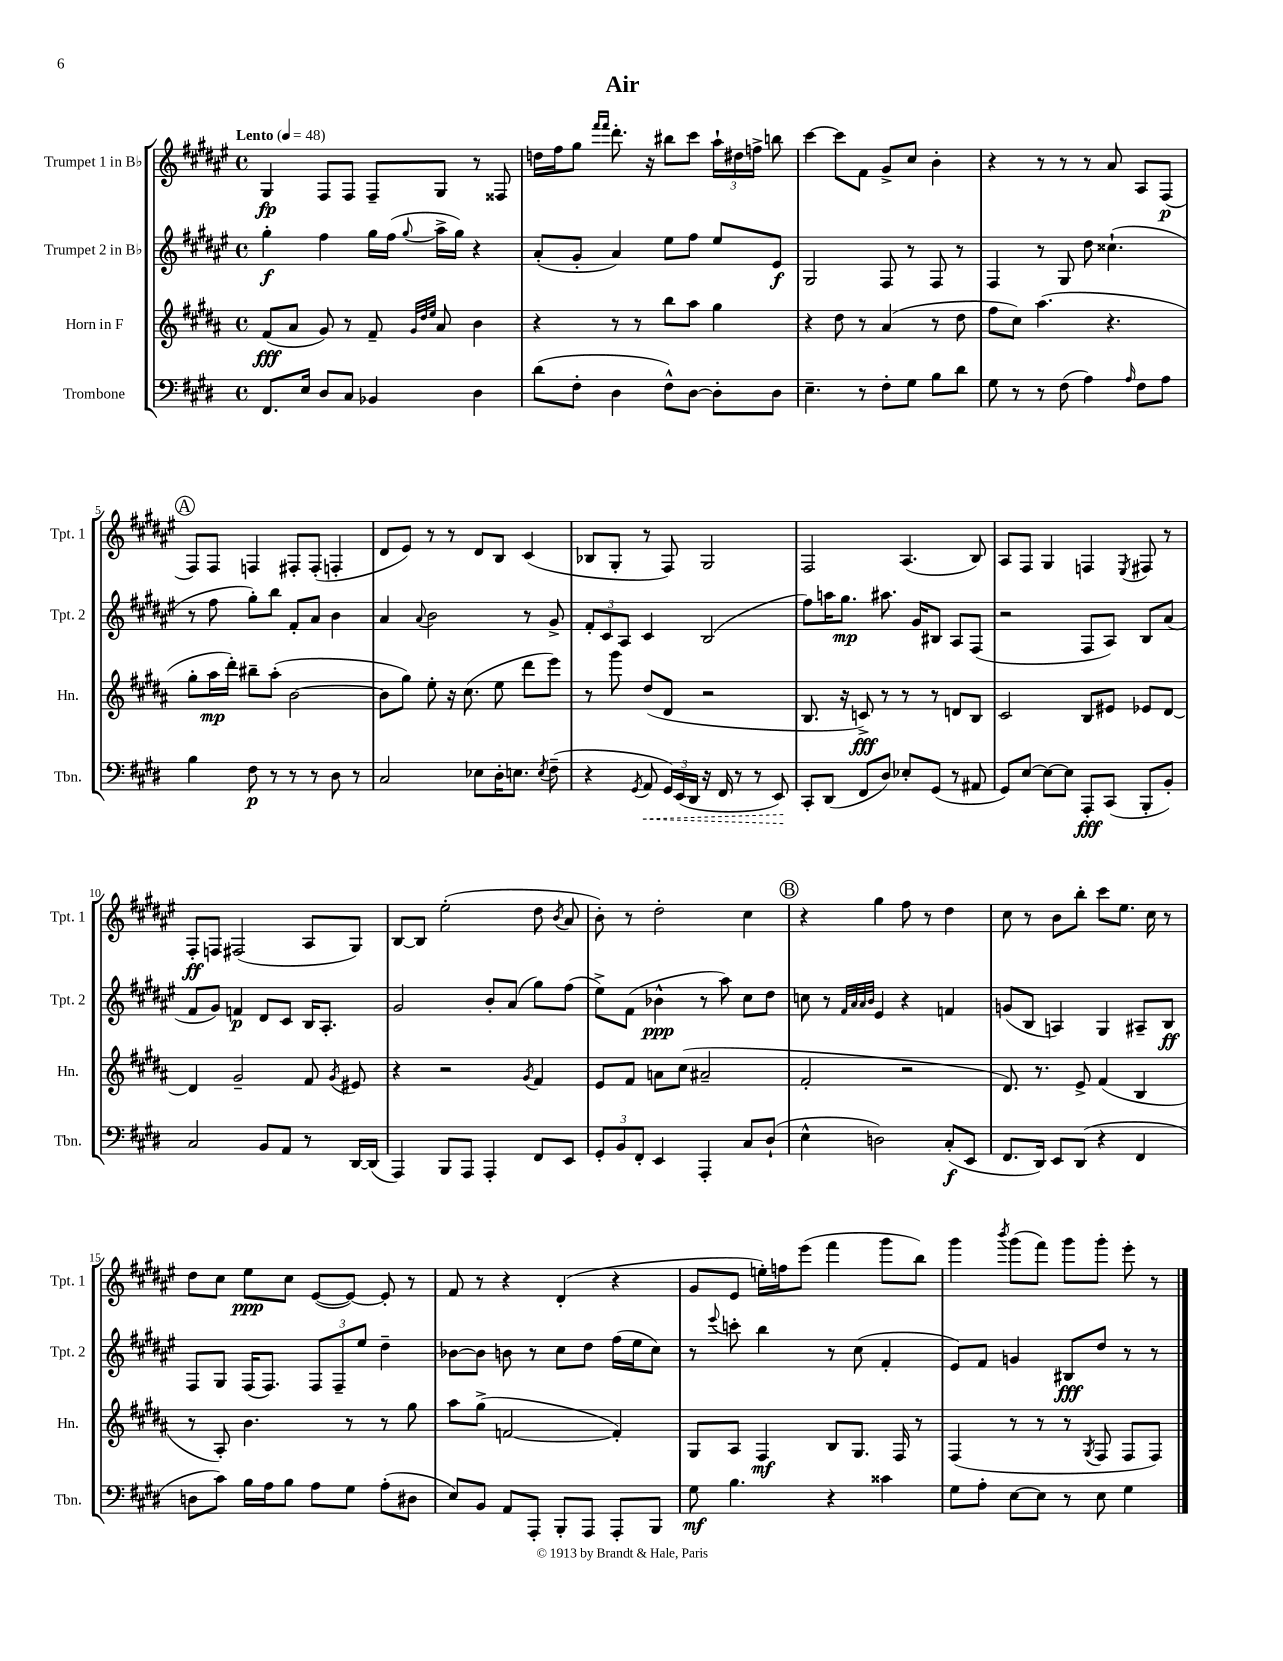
\header { title = "Air" }
<<
\new StaffGroup <<
\new Staff = "s0" \with { instrumentName = "Trumpet 1 in Bb" shortInstrumentName = "Tpt. 1" } {
    \clef treble \key fis \major \defaultTimeSignature \time 4/4 \tempo "Lento" 4 = 48
    \autoBeamOff gis4\fp fis8[ fis8] fis8[-- gis8] r8 fisis8 |
    d''16[ fis''16 gis''8] \grace { fis'''16[ fis'''16] } dis'''8.-. r16 bis''8[ cis'''8] \tuplet 3/2 { ais''16[-! dis''16 f''16]-> } b''8 |
    cis'''4~ cis'''8[ fis'8] gis'8[-> cis''8] b'4-. |
    r4 r8 r8 r8 ais'8 ais8[ fis8]\p( |
    \mark \markup { \circle "A" } fis8[) fis8] f4 fis8[-. fis8]-.( f4-. |
    dis'8[ eis'8]) r8 r8 dis'8[ b8] cis'4( |
    bes8[ gis8]-. r8 fis8) gis2 |
    fis2 ais4.( b8) |
    ais8[ fis8] gis4 f4 \acciaccatura { eis8 } fis8 r8 |
    fis8[-.\ff f8] fis2( ais8[ gis8]) |
    b8[~ b8] eis''2-.( dis''8 \acciaccatura { b'8 } ais'8 |
    b'8-.) r8 dis''2-. cis''4 |
    \mark \markup { \circle "B" } r4 gis''4 fis''8 r8 dis''4 |
    cis''8 r8 b'8[ b''8]-. cis'''8[ eis''8.] cis''16 r8 |
    dis''8[ cis''8] eis''8[\ppp cis''8] eis'8[~( eis'8]~) eis'8-. r8 |
    fis'8 r8 r4 dis'4-.( r4 |
    gis'8[ eis'8] e''16[-.) f''16 eis'''8]( fis'''4 gis'''8[ b''8]) |
    gis'''4 \acciaccatura { b'''8 } gis'''8[( fis'''8]) gis'''8[ gis'''8]-. eis'''8-. r8 \bar "|." |
}
\new Staff = "s1" \with { instrumentName = "Trumpet 2 in Bb" shortInstrumentName = "Tpt. 2" } {
    \clef treble \key fis \major \defaultTimeSignature \time 4/4
    \autoBeamOff gis''4-.\f fis''4 gis''16[ fis''16]( \appoggiatura { gis''8 } ais''16[-> gis''16]) r4 |
    ais'8[-.( gis'8]-. ais'4) eis''8[ fis''8] eis''8[ eis'8]\f |
    gis2 fis8 r8 fis8 r8 |
    fis4 r8 gis8 dis''8 cisis''4.-!( |
    \mark \markup { \circle "A" } r8 fis''8 gis''8[-.) b''8] fis'8[-. ais'8] b'4 |
    ais'4 \appoggiatura { ais'8 } b'2 r8 gis'8-> |
    \tuplet 3/2 { fis'8[-. cis'8 ais8] } cis'4 b2( |
    fis''8[) a''16 gis''8.]\mp ais''8. gis'16[ bis8] ais8[ fis8]( |
    r2 fis8[ ais8]) b8[ ais'8]( |
    fis'8[ gis'8]) f'4\p dis'8[ cis'8] b16[ ais8.]-. |
    gis'2 b'8[-. ais'8]( gis''8[) fis''8]( |
    eis''8[->) fis'8]( bes'4-^\ppp r8 ais''8) cis''8[ dis''8] |
    \mark \markup { \circle "B" } c''8 r8 \grace { fis'32[ ais'32 ais'32 b'32] } eis'4 r4 f'4 |
    g'8[( b8] a4) gis4 ais8[-- b8]\ff |
    fis8[ gis8] fis16[( fis8.]) \tuplet 3/2 { fis8[ fis8-- eis''8] } dis''4-- |
    bes'8[~ bes'8] b'8 r8 cis''8[ dis''8] fis''16[( eis''16 cis''8]) |
    r8 \appoggiatura { eis'''8 } c'''8-. b''4 r8 cis''8( fis'4-. |
    eis'8[) fis'8] g'4 bis8[\fff dis''8] r8 r8 \bar "|." |
}
\new Staff = "s2" \with { instrumentName = "Horn in F" shortInstrumentName = "Hn." } {
    \clef treble \key b \major \defaultTimeSignature \time 4/4
    \autoBeamOff fis'8[\fff( ais'8] gis'8) r8 fis'8-- \grace { gis'32[ dis''32 e''32] } ais'8 b'4 |
    r4 r8 r8 b''8[ ais''8] gis''4 |
    r4 dis''8 r8 ais'4( r8 dis''8 |
    fis''8[ cis''8]) ais''4.( r4. |
    \mark \markup { \circle "A" } gis''8[-. ais''16\mp dis'''16]-.) bis''8[-- ais''8]-.( b'2~ |
    b'8[ gis''8]) e''8-. r16 cis''8.( e''8 dis'''8[ e'''8]) |
    r8 gis'''8 dis''8[( dis'8] r2 |
    b8. r16 c'8->\fff) r8 r8 r8 d'8[ b8] |
    cis'2 b8[ eis'8] ees'8[ dis'8]~ |
    dis'4 gis'2-- fis'8 \acciaccatura { gis'8 } eis'8 |
    r4 r2 \acciaccatura { gis'8 } fis'4 |
    e'8[ fis'8] a'8[ cis''8]( ais'2-- |
    \mark \markup { \circle "B" } fis'2-. r2 |
    dis'8.) r8. e'8-> fis'4( b4 |
    r8 ais8-.) b'4. r8 r8 gis''8 |
    ais''8[ gis''8]->( f'2~ f'4-.) |
    gis8[ ais8] fis4\mf b8[ gis8.] fis16 r8 |
    fis4( r8 r8 r8 \acciaccatura { gis8 } fis8 fis8[ fis8]) \bar "|." |
}
\new Staff = "s3" \with { instrumentName = "Trombone" shortInstrumentName = "Tbn." } {
    \clef bass \key e \major \defaultTimeSignature \time 4/4
    \autoBeamOff fis,8.[ e16] dis8[ cis8] bes,4 dis4 |
    dis'8[( fis8]-. dis4 fis8[-^) dis8]~ dis8[-. dis8] |
    e4.-- r8 fis8[-. gis8] b8[ dis'8] |
    gis8 r8 r8 fis8( a4) \grace { a16 } fis8[ a8] |
    \mark \markup { \circle "A" } b4 fis8\p r8 r8 r8 dis8 r8 |
    cis2 ees8[ dis16-. e8.] \acciaccatura { e8 } fis8--( |
    r4 \acciaccatura { gis,8 } \once \override Hairpin.style = #'dashed-line a,8\< \tuplet 3/2 { gis,16[) e,16( dis,16] } r16 fis,16 r8 r8 e,8\!) |
    cis,8[-. dis,8]( fis,8[ dis8]) ees8[-. gis,8]( r8 ais,8 |
    gis,8[) e8]~ e8[~ e8] a,,8[-.\fff cis,8]( b,,8[-. b,8]-.) |
    cis2 b,8[ a,8] r8 dis,16[~ dis,16]( |
    a,,4) b,,8[ a,,8] a,,4-. fis,8[ e,8] |
    \tuplet 3/2 { gis,8[-. b,8 fis,8]-. } e,4 a,,4-. cis8[ dis8]-!( |
    \mark \markup { \circle "B" } e4-^ d2) cis8[-.\f( e,8] |
    fis,8.[ dis,16]) e,8[ dis,8]( r4 fis,4 |
    d8[ cis'8]) b16[ a16 b8] a8[ gis8] a8[-.( dis8] |
    e8[) b,8] a,8[ a,,8]-. b,,8[-. a,,8] a,,8[-. b,,8] |
    gis8\mf b4. r4 cisis'4 |
    gis8[ a8]-. e8[~ e8] r8 e8 gis4 \bar "|." |
}
>>
>>
